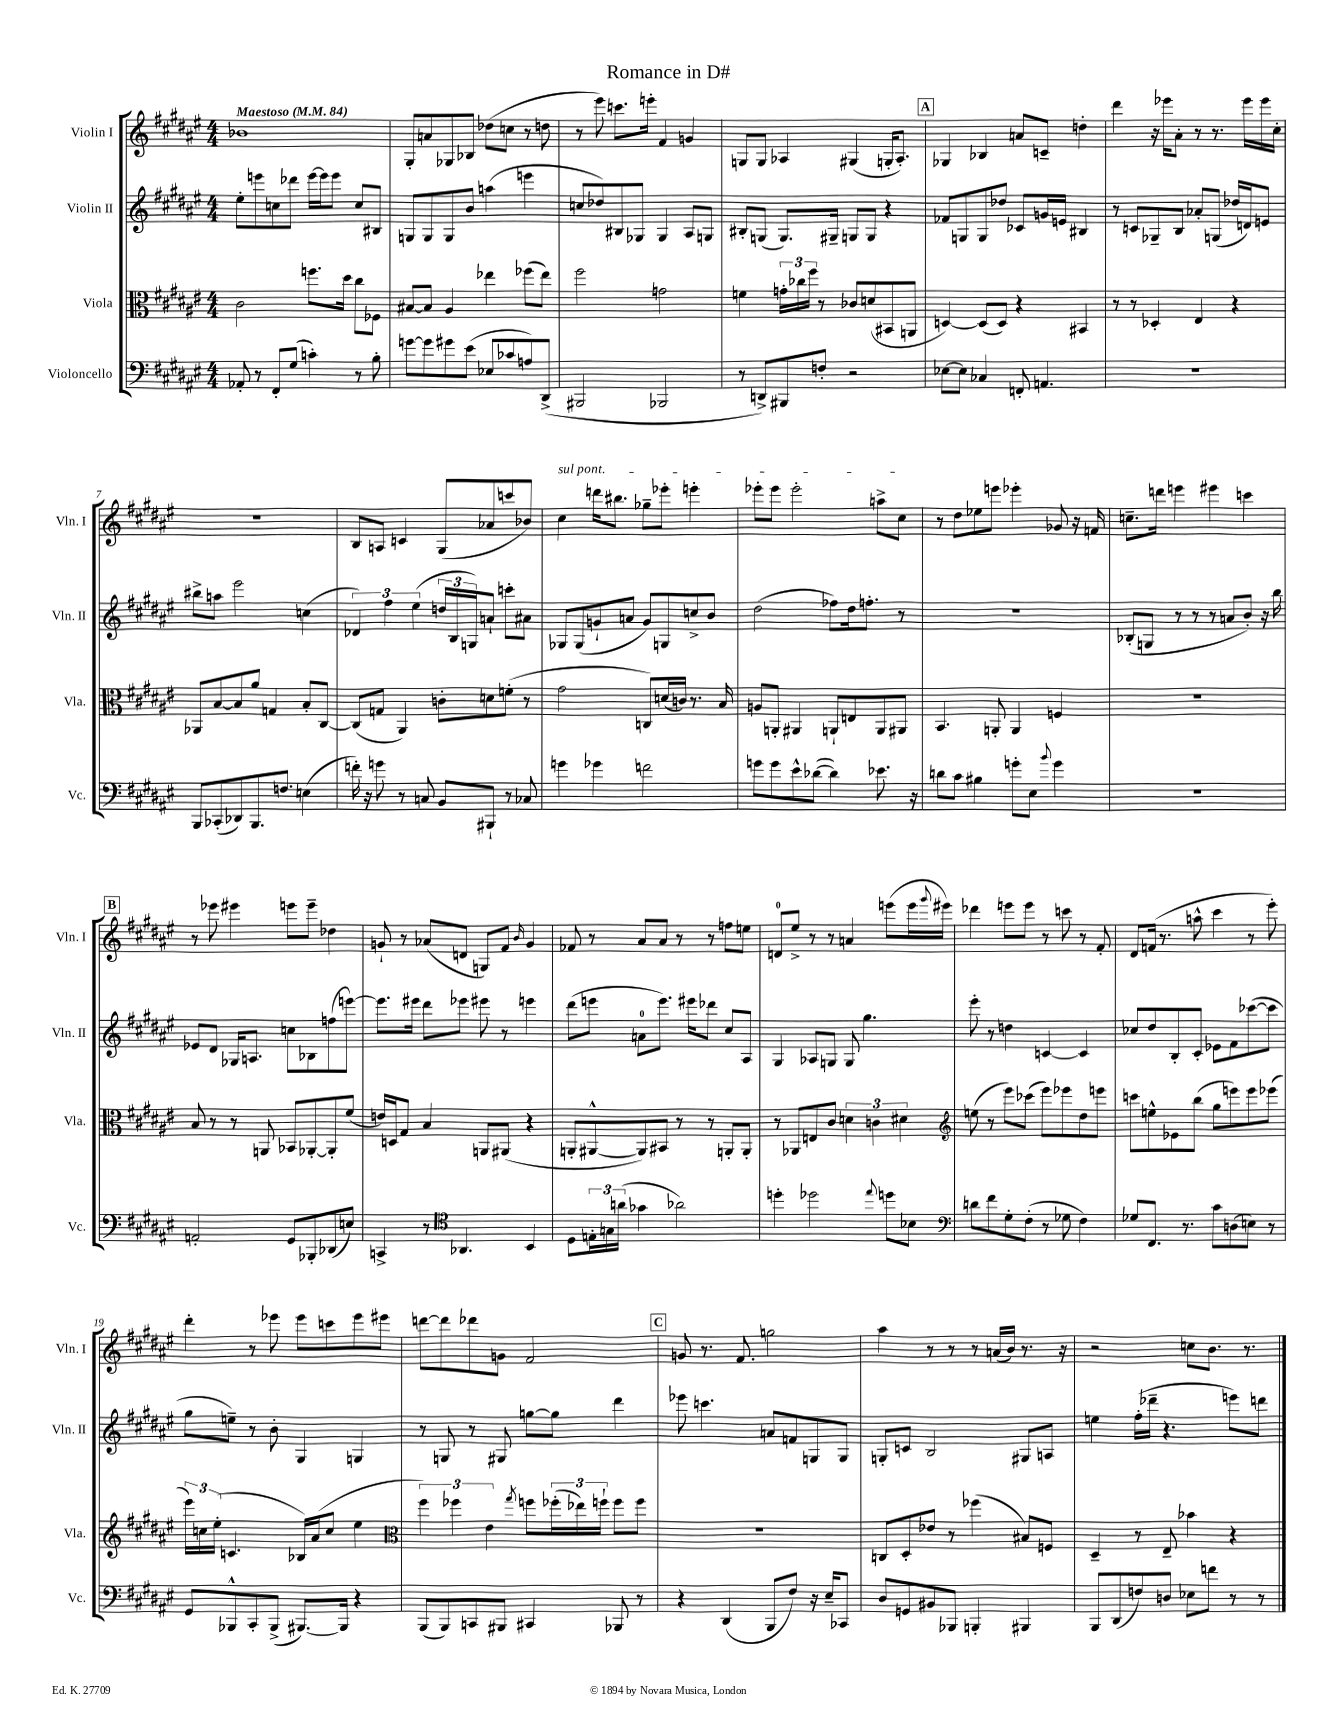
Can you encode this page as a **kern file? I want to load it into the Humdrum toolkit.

**kern	**kern	**kern	**kern
*staff4	*staff3	*staff2	*staff1
*clefF4	*clefC3	*clefG2	*clefG2
*k[f#c#g#d#a#e#]	*k[f#c#g#d#a#e#]	*k[f#c#g#d#a#e#]	*k[f#c#g#d#a#e#]
*M4/4	*M4/4	*M4/4	*M4/4
*MM84	*MM84	*MM84	*MM84
8AA-'	2c#	8ee#'	1b-
8r	.	8eee	.
8FF#'	.	8cc	.
(8G#	.	8ddd-	.
4c')	8.ff	[16eee	.
.	.	16eee]	.
.	.	8eee	.
.	16dd#	.	.
8r	8cc#	8cc	.
8B'	8F-	8B#	.
=	=	=	=
[8g	[8B#	8G	8G#'
8g]	8B#]	8G	8a
8g#	4A#	8G	8G-
(8e#	.	8b	8B-
8E-	4ee-	(4aa	(8dd-
8c-	.	.	8cc
8A)	(8ff-	4eee	8r
(8DD#^	8ee-)	.	8dd
=	=	=	=
2BBB#	2ff#	8cc	8r
.	.	8dd-)	8eee#)
.	.	8B#	8.ccc
.	.	8G-	.
.	.	.	16eee'
2BBB-	2g	4G-	4f#
.	.	8A#	4g
.	.	8G	.
=	=	=	=
8r	4f	8B#'	8G
8DD^)	.	(8G	8G
8BBB#	24g'	8.G)	4A-
.	24cc-	.	.
.	24ff#	.	.
8F'	8r	.	.
.	.	16G#~	.
2r	8c-	8G	(4G#
.	(8d	8G	.
.	8BB#	4r	16G'
.	.	.	8.A-')
.	8AA	.	.
=	=	=	=
[8E-	[4D)	8f-	4G-
8E-]	.	8G	.
4C-	(8D]	8G	4B-
.	8D)	8dd-	.
8FF'	4r	8c-	8a
4.AA	.	16g	8c~
.	.	16e	.
.	4BB#	4B#	4dd'
=	=	=	=
1r	8r	8r	4ddd#
.	8r	8c	.
.	4D-'	8G-~	16r
.	.	.	16eee-
.	.	8B	8a#'
.	4E#	8a-'	8r
.	.	(8G	8.r
.	4r	16dd-	.
.	.	16d)	16eee-
.	.	8e	16eee-
.	.	.	16cc#'
=	=	=	=
8BBB	8AA-	8bb#^	1r
(8CC-'	[8B	8aa	.
8DD-)	8B]	2eee#	.
8.BBB	8a#	.	.
.	4G	.	.
8.F	.	.	.
(4E	8B'	(4cc	.
.	[8C#	.	.
=	=	=	=
16f')	(8C#]	6d-)	8B
16r	.	.	.
8g	8G	.	8A
.	.	6ff#	.
8r	4AA#)	.	4c
.	.	(6ee#	.
8C	.	.	.
8BB	8c'	24dd	(8G#
.	.	24B	.
.	.	24G)	.
8BBB#`	8d	8a`	8a-
8r	(8f'	8ccc'	8ccc
8C-	8r	8a#	8b-)
=	=	=	=
4g	2g#	8G-	4cc#
.	.	(8G-	.
4g-	.	8g`	16ddd
.	.	.	8.bb#
.	.	8a	.
2f	8C)	8g)	8gg-~
.	(16d	8G	8eee-'
.	16c)	.	.
.	8.r	8cc^	4eee'
.	.	8b	.
.	16B	.	.
=	=	=	=
8g	8A	(2dd#	8eee-'
8g	8AA'	.	8eee-
8e#^^	4AA#	.	2eee-'
([8d-	.	.	.
4d-])	8AA`	8ff-)	.
.	8E	16dd#	.
.	.	8.ff'	.
8.e-	8AA	.	8aa^
.	8AA#	8r	8cc#
16r	.	.	.
=	=	=	=
8d	4.BB	1r	8r
8c#	.	.	8dd#
4B#	.	.	8ee-
.	8AA'	.	8eee
8g'	4AA	.	4eee-'
8E#	.	.	.
8qqb	.	.	.
4g	4F	.	8g-
.	.	.	16r
.	.	.	16f
=	=	=	=
1r	1r	(8B-'	8.cc~
.	.	8G	.
.	.	.	16ddd
.	.	8r	4eee
.	.	8r	.
.	.	8r	4eee#
.	.	8a	.
.	.	8b')	4ccc
.	.	16r	.
.	.	16bb	.
=	=	=	=
2AA'	8B	8e-	8r
.	8r	8d#	8eee-
.	8r	16G-	4eee#
.	.	8.A	.
.	8AA	.	.
8GG#	8BB-	8cc	8eee
8BBB-'	[8AA-'	8B-	8eee~
(8DD-	8AA-']	(8ff	4dd-
8E)	(8f#	[8eee)	.
=	=	=	=
4CC^	16e)	8.eee]	8g`
.	16D	.	.
.	8G#	.	8r
.	.	16eee#	.
8r	4B	8ddd#	(8a-
*clefC4	*	*	*
4.AA-	.	8eee-	8d
.	8AA	8eee#	8G)
.	(8AA#	8r	8f#
.	.	.	16qqb
4BB	4r	4eee	4g
=	=	=	=
8D#	8AA'	(8ddd#	8f-
24E'	[8AA#^^	8eee	8r
24G	.	.	.
(24a	.	.	.
4g-	8AA#])	8a	8a#
.	8BB#	8.eee)	8a#
2a-)	8r	.	8r
.	.	16eee#	.
.	8r	8ddd-	8r
.	8AA'	8cc#	8ff
.	8AA'	8A#	8ee
=	=	=	=
4dd'	8r	4G#	8d
.	8AA-	.	8ee#^
2dd-	8E	8A-	8r
.	8c#	8G	8r
.	6d	8G	4a
.	.	4.gg#	.
.	6c	.	.
8qqee#	.	.	.
8dd	.	.	(8eee
.	6d#	.	.
8B-	.	.	16eee
.	.	.	8qqggg#
.	.	.	16eee#)
=	=	=	=
*clefF4	*clefG2	*	*
8d	(8ee	8eee#'	4ddd-
8f#	8r	8r	.
8G#'	8eee#)	4dd	8eee
(8F#'	(8ccc-	.	8eee
8r	8eee#)	[4c	8r
8G-	8eee-	.	8ccc
4F#)	8dd#	4c]	8r
.	8eee	.	8f#'
=	=	=	=
8G-	8ccc	8cc-	8d#
8.FF#	8ee^^	8dd#	(16f
.	.	.	8.r
.	8e-	8B'	.
8.r	.	.	.
.	(8bb	8c#'	8aa^^
8c#	8gg#	8e-	4ccc#
(8D	8eee)	8f#	.
8E)	8eee	([8ccc-	8r
8r	(8eee-	8ccc-]	8eee#')
=	=	=	=
8GG#	24eee#)	8gg#	4ddd#'
.	24cc	.	.
.	(24ee#'	.	.
8BBB-^^	4.c	8ee~)	.
8CC#'	.	8r	8r
(8BBB-^	.	8b'	8eee-
[8.BBB#)	16B-)	4G#	8eee-
.	(16a#	.	.
.	8cc	.	8ccc
16BBB#]	.	.	.
4r	4ee#	4G	8eee-
.	.	.	8eee#
=	=	=	=
*	*clefC3	*	*
(8BBB	6ff#)	8r	[8ddd
8BBB)	.	8G	8ddd]
.	6ff-	.	.
8CC	.	8r	8ddd-
.	6e#	.	.
8BBB#	.	8G#	8g
.	8qgg#	.	.
4CC#	8ff	[8gg	2f#
.	(24ff-'	8gg]	.
.	24ee-)	.	.
.	24ff`	.	.
8BBB-	8ff	4ddd#	.
8r	8ff	.	.
=	=	=	=
4r	1r	8eee-	8g
.	.	4.ccc	8.r
(4DD#	.	.	.
.	.	.	8.f#
8BBB	.	8a	2gg
8F#)	.	8f	.
16r	.	8G	.
16E#~	.	.	.
8CC-	.	8G	.
=	=	=	=
8D#	8C	8G'	4aa#
8GG	8D#'	8c	.
8BB#	8e-	2B	8r
8BBB-	8r	.	8r
4BBB'	(4ff-	.	8r
.	.	.	(16a
.	.	.	16b)
4BBB#	8B#)	8G#	8.r
.	8F	8A	.
.	.	.	16r
=	=	=	=
8BBB	4D#~	4ee	2r
(8DD#	.	.	.
8F)	8r	(16ff#'	.
.	.	16ddd-~	.
8D	8E#~	4.r	.
8E-	4b-	.	8cc
8f	.	.	8.b
8r	4r	8eee)	.
.	.	.	8.r
8r	.	8ddd	.
==	==	==	==
*-	*-	*-	*-
